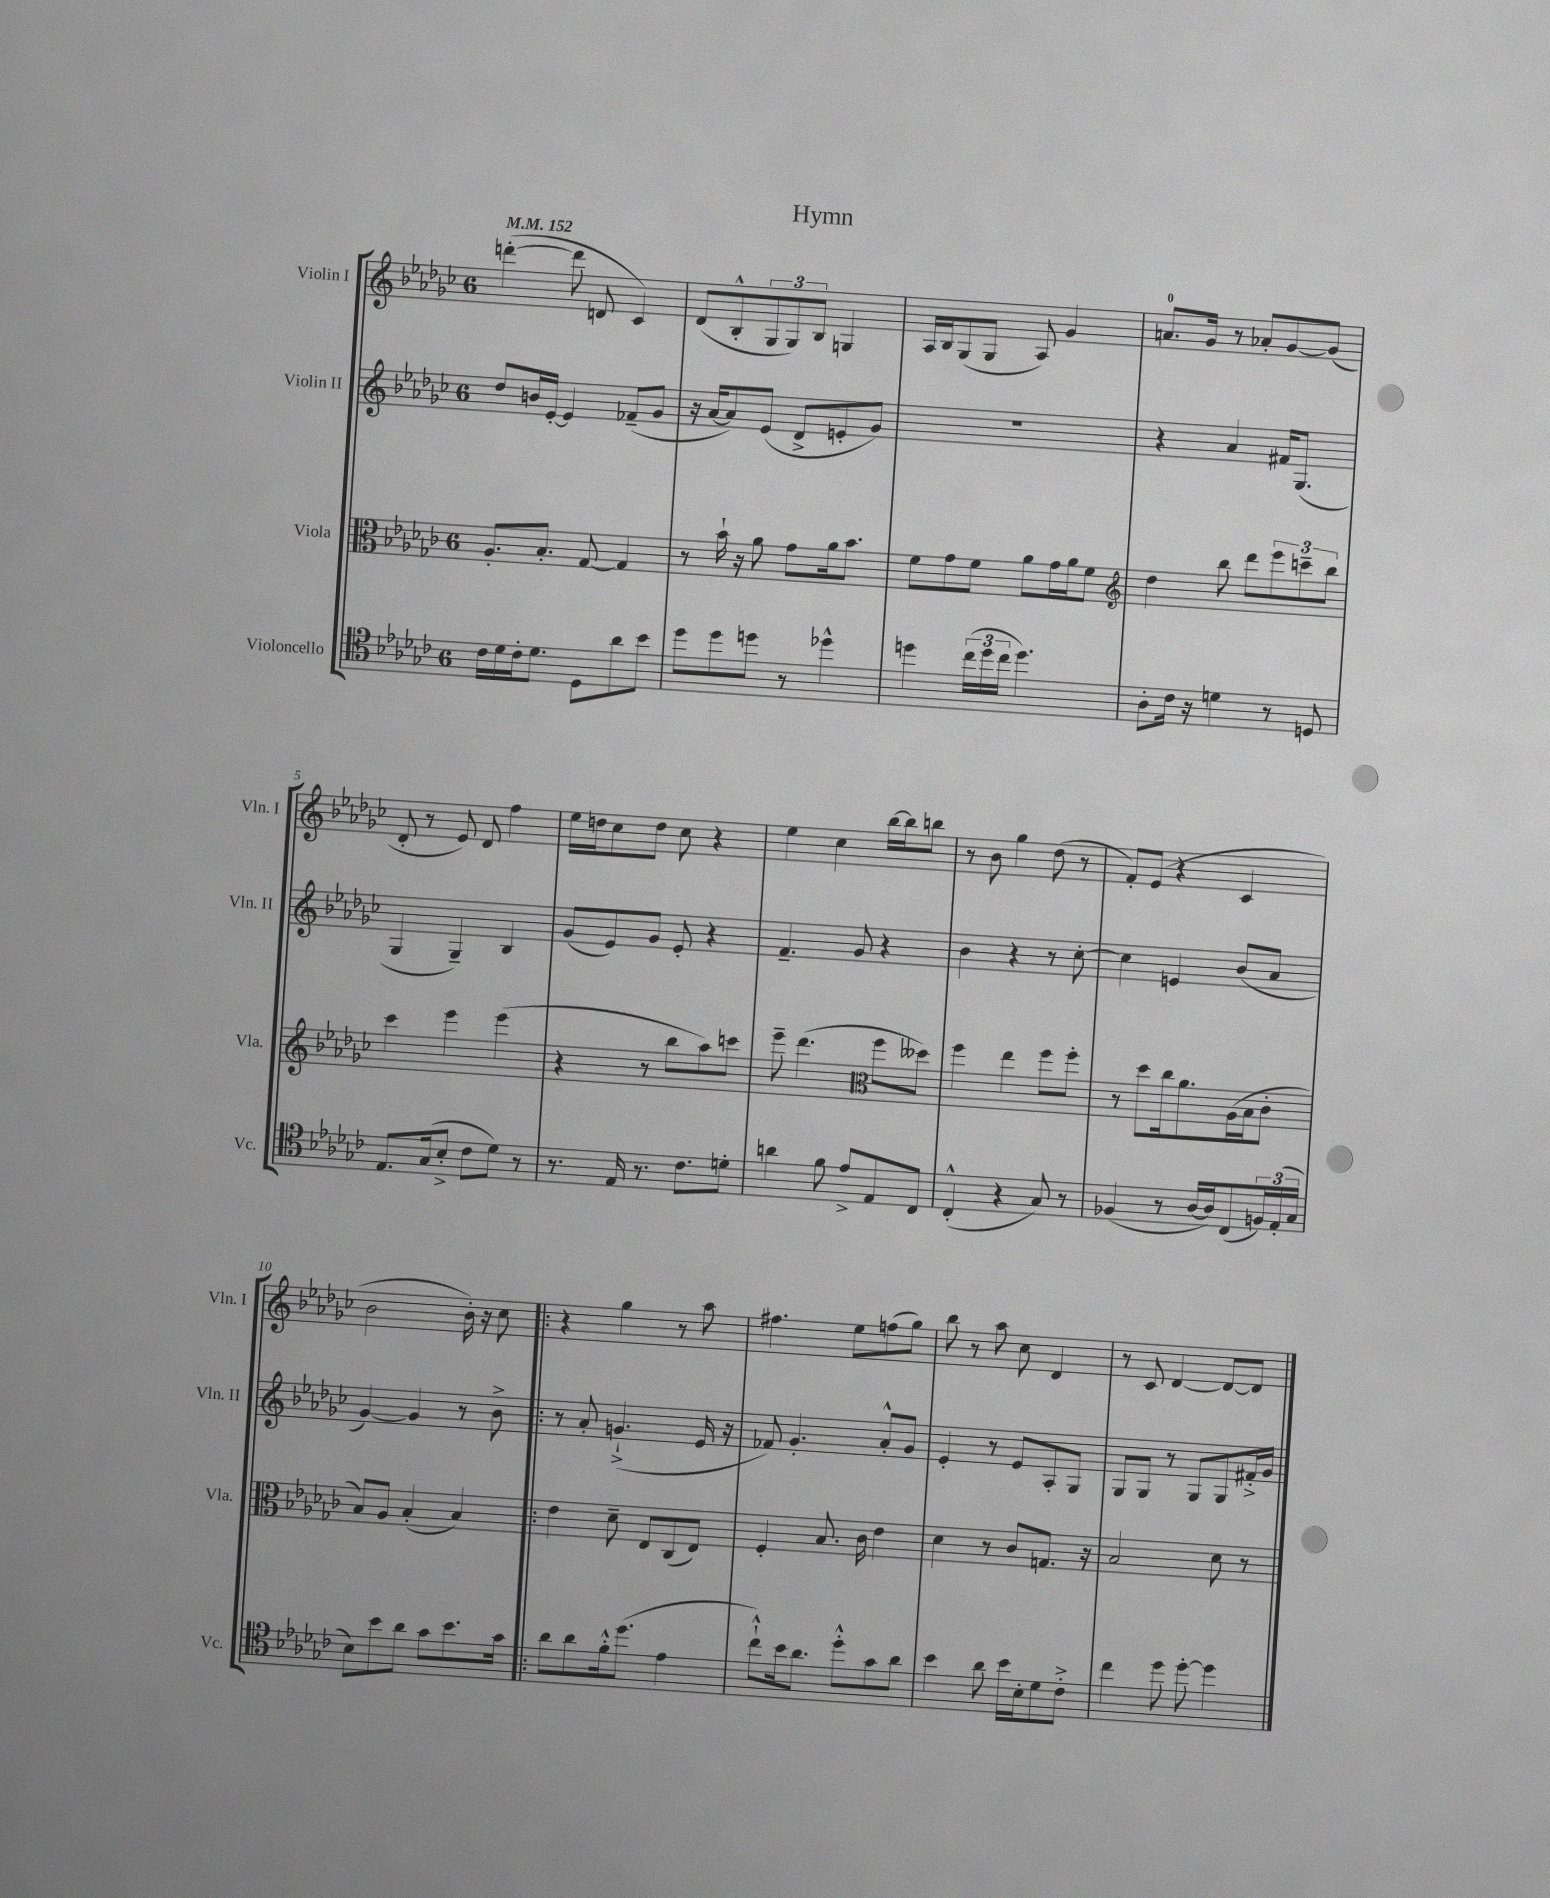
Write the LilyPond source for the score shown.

\header { title = "Hymn" }
<<
\new StaffGroup <<
\new Staff = "s0" \with { instrumentName = "Violin I" shortInstrumentName = "Vln. I" } {
    \clef treble \key ges \major \once \override Staff.TimeSignature.style = #'single-digit \time 6/8 \tempo 4 = 152
    d'''4~-.( d'''8 d'8 ces'4) |
    des'8( bes8-.-^ \tuplet 3/2 { ges8 ges8) bes8 } g4 |
    aes16 bes16 ges8( ges8 aes8) ges'4 |
    a'8.-0 ges'16 r8 aes'8-. ges'8~ ges'8( |
    des'8-. r8 ees'8) des'8 f''4 |
    ees''16 d''16 ces''8 d''8 ces''8 r4 |
    ees''4 ces''4 bes''16~ bes''16 b''8 |
    r8 bes'8 ges''4 des''8( r8 |
    f'8-.) ees'8( r4 ces'4 |
    bes'2 bes'16-.) r16 ces''8 |
    \bar ".|:" r4 ges''4 r8 aes''8 |
    fis''4. ees''8 f''8( ges''8) |
    bes''8 r8 aes''8 ces''8 des'4 |
    r8 ces'8 des'4~ des'8~ des'8 \bar "|." |
}
\new Staff = "s1" \with { instrumentName = "Violin II" shortInstrumentName = "Vln. II" } {
    \clef treble \key ges \major \once \override Staff.TimeSignature.style = #'single-digit \time 6/8
    des''8 b'16 ees'16~-. ees'4 fes'8--( ges'8 |
    r16 aes'16~ aes'8) ees'8( des'8-> e'8-. ges'8) |
    R2. |
    r4 aes'4 fis'16 ges8.( |
    ges4 ges4--) bes4 |
    ges'8( ees'8) ges'8 ees'8-. r4 |
    f'4.-- ges'8 r4 |
    bes'4 r4 r8 ces''8~-. |
    ces''4 e'4 bes'8( aes'8 |
    ges'4~) ges'4 r8 bes'8-> |
    \bar ".|:" r8 aes'8-. g'4.-!->( ees'16 r16 |
    fes'8) ges'4.-. aes'8-.-^ ges'8 |
    ees'4-. r8 ees'8 aes8-. ges8 |
    ges8 ges8 r8 ges8 ges8 fis'16-.-> ges'16 \bar "|." |
}
\new Staff = "s2" \with { instrumentName = "Viola" shortInstrumentName = "Vla." } {
    \clef alto \key ges \major \once \override Staff.TimeSignature.style = #'single-digit \time 6/8
    aes8.-. bes8.-. ges8~ ges4 |
    r8 bes'16-! r16 aes'8 ges'8 aes'16 bes'8. |
    f'8 ges'8 f'8 aes'8 ges'16 aes'16 f'8 |
    \clef treble des''4 bes''8 des'''8 \tuplet 3/2 { ees'''8 c'''8-- bes''8 } |
    ces'''4 ees'''4 ees'''4( |
    r4 r8 bes''8 aes''8) c'''8 |
    ees'''8-- des'''4.( \clef alto f''8 deses''8) |
    f''4 ees''4 f''8 f''8-. |
    r8 des''8 ces''16 aes'8. aes16( bes16 ces'8-. |
    bes8) aes8 bes4-.( bes4) |
    \bar ".|:" ees'4 des'8-- ees8 ces8( ees8) |
    f4-. bes8. ces'16 ees'4 |
    des'4 r8 ces'8 g8. r16 |
    bes2 des'8 r8 \bar "|." |
}
\new Staff = "s3" \with { instrumentName = "Violoncello" shortInstrumentName = "Vc." } {
    \clef tenor \key ges \major \once \override Staff.TimeSignature.style = #'single-digit \time 6/8
    ces'16 des'16 ces'16-. des'8. des8 aes'8 bes'8 |
    des''8 des''8 d''8 r8 des''4-^ |
    d''4 \tuplet 3/2 { ces''16( d''16 ces''16 } d''4.) |
    aes8-. ces'16 r16 d'4 r8 d8 |
    ees8. ges16( bes8-.-> ces'8 des'8) r8 |
    r8. ees16 r8. ces'8. d'8-. |
    a'4 f'8 ees'8-> ees8 ces8 |
    ces4-.-^( r4 ges8) r8 |
    fes4( r8 aes16~ aes16) ces8( \tuplet 3/2 { f16) ees16-.( ges16 } |
    bes8) bes'8 aes'8 ges'8 bes'8. ges'16 |
    \bar ".|:" aes'8 aes'8 f'16-.-^ des''8.( ees'4 |
    ces''8-!-^) bes'16 aes'8. des''8-.-^ ges'8 aes'8 |
    bes'4 aes'8 bes'16 bes16-. des'8 ces'8-.-> |
    ces''4 des''8 des''8~-. des''4 \bar "|." |
}
>>
>>
